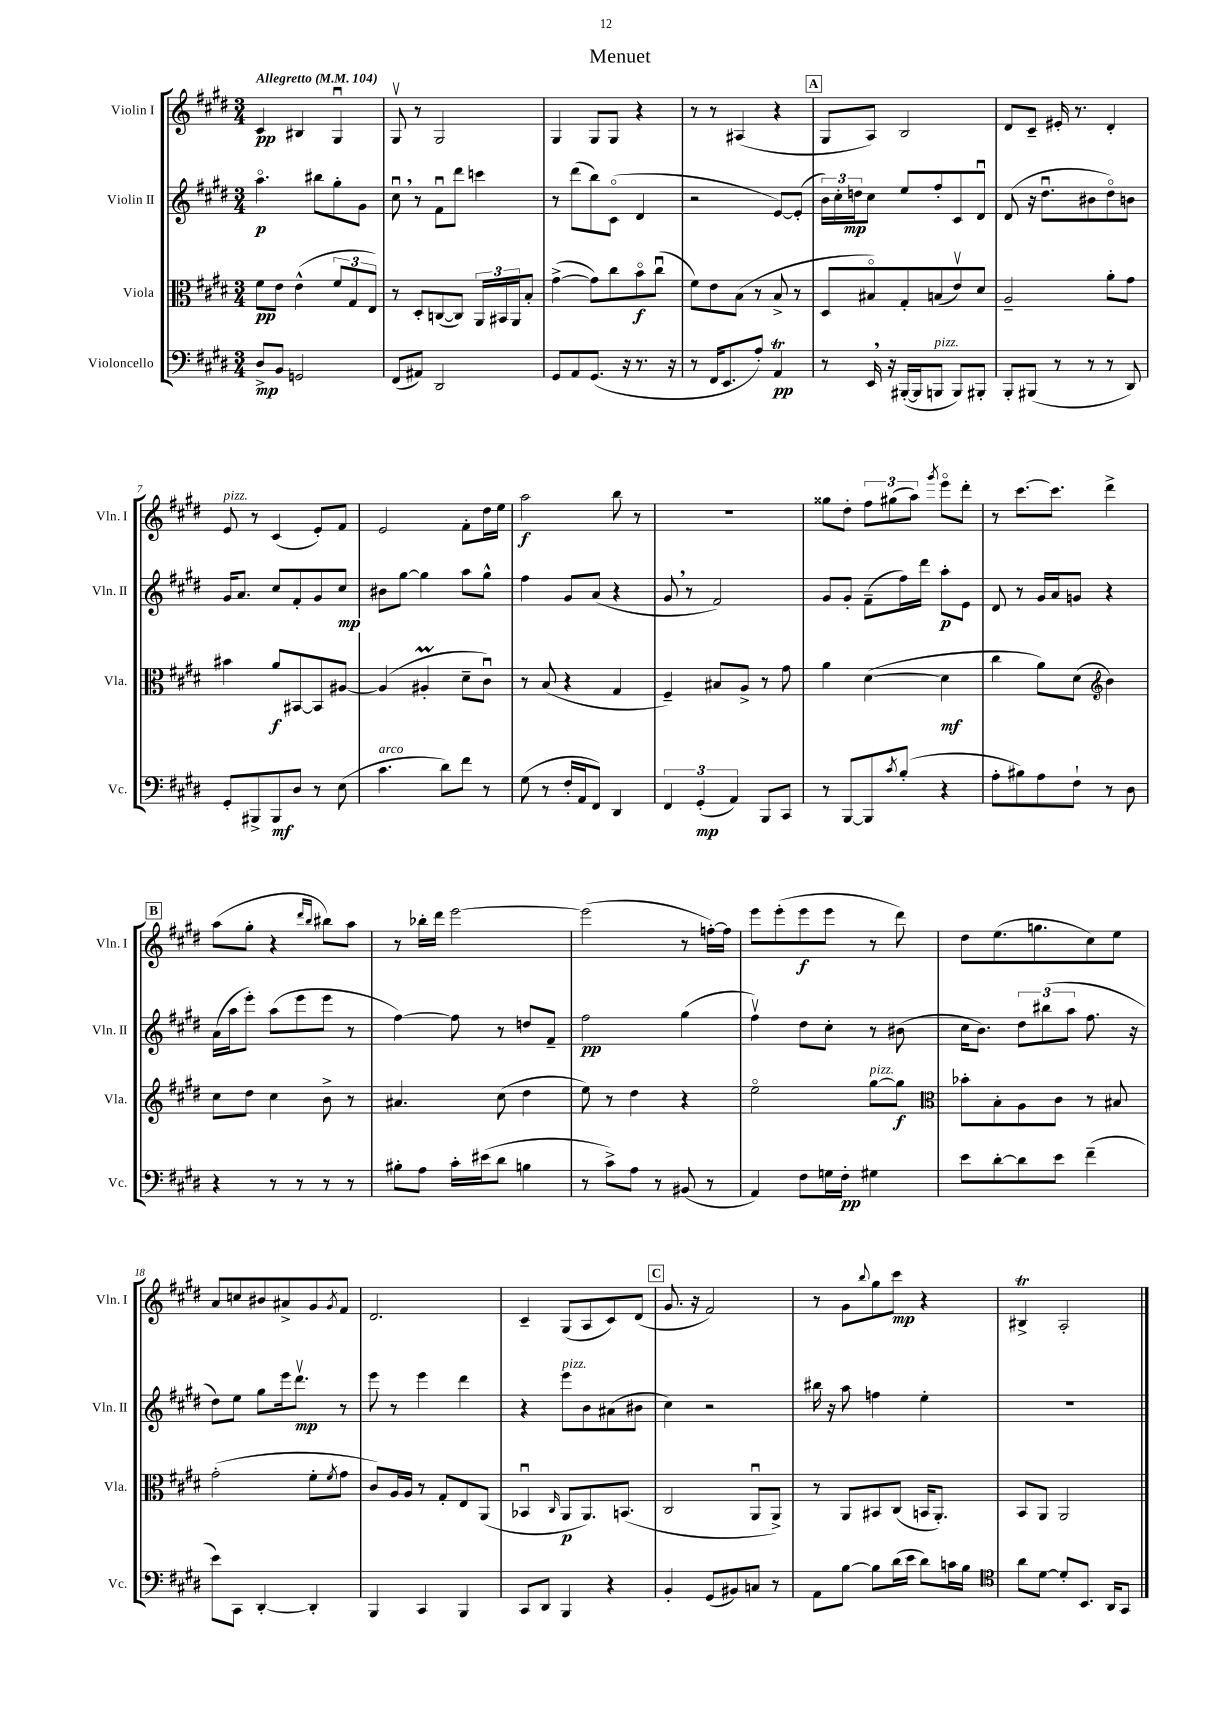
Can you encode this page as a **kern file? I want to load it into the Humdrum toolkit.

**kern	**dynam	**kern	**dynam	**kern	**dynam	**kern	**dynam
*part4	*part4	*part3	*part3	*part2	*part2	*part1	*part1
*staff4	*staff4	*staff3	*staff3	*staff2	*staff2	*staff1	*staff1
*I"Violoncello	*	*I"Viola	*	*I"Violin II	*	*I"Violin I	*
*I'Vc.	*	*I'Vla.	*	*I'Vln. II	*	*I'Vln. I	*
*clefF4	*	*clefC3	*	*clefG2	*	*clefG2	*
*k[f#c#g#d#]	*	*k[f#c#g#d#]	*	*k[f#c#g#d#]	*	*k[f#c#g#d#]	*
*M3/4	*	*M3/4	*	*M3/4	*	*M3/4	*
*MM104	*	*MM104	*	*MM104	*	*MM104	*
=1	=1	=1	=1	=1	=1	=1	=1
!	!	!	!	!	!	!LO:TX:a:B:t=Allegretto	!
8D#^/L	mp	8f#\L	pp	4.aa\	p	4c#/	pp
8BB/J	.	8e\J	.	.	.	.	.
2GGn/	.	(4e^^\	.	.	.	4B#X/	.
.	.	.	.	8bb#X\L	.	.	.
.	.	12f#/L	.	8gg#'\	.	4G#u/	.
.	.	12G#/	.	.	.	.	.
.	.	.	.	8g#\J	.	.	.
.	.	12E/J)	.	.	.	.	.
=2	=2	=2	=2	=2	=2	=2	=2
(8FF#/L	.	8r	.	8cc#u,\	.	8G#v/	.
8AA#X/J)	.	8D#'/L	.	8r	.	8r	.
2DD#/	.	([8Cn/	.	8f#u\L	.	2G#/	.
.	.	8C/J])	.	8ddd#\J	.	.	.
.	.	24AA/LL	.	4cccn\	.	.	.
.	.	24BB#X/	.	.	.	.	.
.	.	24AA/J	.	.	.	.	.
.	.	8B'/J	.	.	.	.	.
=3	=3	=3	=3	=3	=3	=3	=3
8GG#/L	.	([4g#^\	.	8r	.	4G#/	.
8AA/	.	.	.	(8ddd#\L	.	.	.
(8.GG#/J	.	8g#\L])	.	8bb\)	.	8G#/L	.
.	.	8cc#\	.	(8c#\J	.	8G#/J	.
16r	.	.	.	.	.	.	.
8.r	.	8b\	f	4d#/	.	4r	.
.	.	(8cc#u\J	.	.	.	.	.
16r	.	.	.	.	.	.	.
=4	=4	=4	=4	=4	=4	=4	=4
8r	.	8f#\L)	.	2r	.	8r	.
16FF#/KL	.	8e\	.	.	.	8r	.
8.EE/	.	.	.	.	.	.	.
.	.	(8B\J	.	.	.	(4A#X/	.
8A'/J)	.	8r	.	.	.	.	.
4AAT/	pp	8B^/	.	[8e/L)	.	4r	.
.	.	8r	.	(8e'/J]	.	.	.
!!LO:REH:place=s1:t=A
=5	=5	=5	=5	=5	=5	=5	=5
8r	.	8D#/L	.	24b\LL)	.	8G#/L	.
.	.	.	.	24cc#'\	.	.	.
.	.	.	.	24ddn\J	mp	.	.
16EE,/	.	8B#X/)	.	8cc#\J	.	8A/J)	.
16r	.	.	.	.	.	.	.
([16BBB#X'/LL	.	8G#'/	.	8ee/L	.	2B/	.
16BBB#/J]	.	.	.	.	.	.	.
!LO:TX:a:i:t=pizz.	!	!	!	!	!	!	!
8BBBn/J	.	(8Bn/	.	8ff#'/	.	.	.
8BBB/L)	.	8ev/)	.	8c#/	.	.	.
8BBB#X'/J	.	8d#/J	.	8d#u/J	.	.	.
=6	=6	=6	=6	=6	=6	=6	=6
8BBB'/L	.	2A~/	.	(8d#/	.	8d#/L	.
(8BBB#X/J	.	.	.	16r	.	8c#~/J	.
.	.	.	.	8.dd#u\L	.	.	.
8r	.	.	.	.	.	16e#X'/	.
.	.	.	.	.	.	8.r	.
8r	.	.	.	8b#X\	.	.	.
8r	.	8a'\L	.	8dd#\)	.	4d#'/	.
8DD#/)	.	8g#\J	.	8bn\J	.	.	.
!!LO:LB:g=z
=7	=7	=7	=7	=7	=7	=7	=7
!	!	!	!	!	!	!LO:TX:a:i:t=pizz.	!
8GG#'/L	.	4b#X\	.	16g#/KL	.	8e/	.
.	.	.	.	8.a/J	.	.	.
8BBB#X^/	.	.	.	.	.	8r	.
8BBB#/	mf	8a/L	f	8cc#/L	.	(4c#/	.
8D#/J	.	[8BB#X/	.	8f#'/	.	.	.
8r	.	8BB#/]	.	8g#/	.	8e'/L)	.
(8E\	.	[8A#X/J	.	8cc#/J	mp	8f#/J	.
=8	=8	=8	=8	=8	=8	=8	=8
!LO:TX:a:i:t=arco	!	!	!	!	!	!	!
4.c#\	.	(4A#/]	.	8b#X\L	.	2e/	.
.	.	.	.	[8gg#\J	.	.	.
.	.	4A#Xm'/	.	4gg#\]	.	.	.
8d#\L)	.	.	.	.	.	.	.
8f#\J	.	8d#~\L	.	8aa\L	.	8f#'\L	.
8r	.	8c#u\J)	.	8gg#^^\J	.	16dd#\L	.
.	.	.	.	.	.	16ee\JJ	.
=9	=9	=9	=9	=9	=9	=9	=9
(8G#\	.	8r	.	4ff#\	.	2aa\	f
8r	.	(8B/	.	.	.	.	.
16F#'/LL	.	4r	.	8g#/L	.	.	.
16AA/J	.	.	.	.	.	.	.
8FF#/J)	.	.	.	(8a/J	.	.	.
4DD#/	.	4G#/	.	4r	.	8bb\	.
.	.	.	.	.	.	8r	.
=10	=10	=10	=10	=10	=10	=10	=10
6FF#/	.	4F#~/)	.	8g#,/	.	2.r	.
.	.	.	.	8r	.	.	.
(6GG#'/	mp	.	.	.	.	.	.
.	.	8B#X/L	.	2f#/)	.	.	.
6AA/)	.	.	.	.	.	.	.
.	.	8A^/J	.	.	.	.	.
8BBB/L	.	8r	.	.	.	.	.
8CC#/J	.	8g#\	.	.	.	.	.
=11	=11	=11	=11	=11	=11	=11	=11
8r	.	4a\	.	8g#/L	.	8gg##X\L	.
[8BBB/L	.	.	.	8g#'/J	.	8dd#'\J	.
8BBB/]	.	([4d#\	.	(8f#~\L	.	12ff#\L	.
.	.	.	.	.	.	(12gg#X\	.
8qc#/	.	.	.	.	.	.	.
(8B'/J	.	.	.	16ff#\L)	.	.	.
.	.	.	.	.	.	12aa\J)	.
.	.	.	.	16ddd#\JJ	.	.	.
.	.	.	.	.	.	8qggg#/	.
4r	.	4d#\]	mf	8aa'\L	p	8eee\L	.
.	.	.	.	8e\J	.	8ddd#'\J	.
=12	=12	=12	=12	=12	=12	=12	=12
8A'\L	.	4cc#\	.	8d#/	.	8r	.
8B#X\)	.	.	.	8r	.	[8.ccc#\L	.
8A\	.	8a\L)	.	16g#/LL	.	.	.
.	.	.	.	16a/J	.	8.ccc#\J]	.
8F#`\J	.	(8d#\J	.	8gn/J	.	.	.
*	*	*clefG2	*	*	*	*	*
8r	.	4b\)	.	4r	.	4ddd#^\	.
8D#\	.	.	.	.	.	.	.
!!LO:LB:g=z
!!LO:REH:place=s1:t=B
=13	=13	=13	=13	=13	=13	=13	=13
4r	.	8cc#\L	.	(16a\LL	.	(8aa\L	.
.	.	.	.	16aa\J	.	.	.
.	.	8dd#\J	.	8eee'\J)	.	8gg#'\J	.
8r	.	4cc#\	.	(8aa\L	.	4r	.
8r	.	.	.	8eee\	.	.	.
.	.	.	.	.	.	16qqddd#/LL	.
.	.	.	.	.	.	16qqbb/JJ	.
8r	.	8b^\	.	8eee\J	.	8bb#X\L)	.
8r	.	8r	.	8r	.	8aa\J	.
=14	=14	=14	=14	=14	=14	=14	=14
8B#X'\L	.	4.a#X/	.	[4ff#\)	.	8r	.
8A\J	.	.	.	.	.	16bb-X'\LL	.
.	.	.	.	.	.	16ddd#\JJ	.
16c#'\LL	.	.	.	8ff#\]	.	[2eee\	.
(16e#X\J	.	.	.	.	.	.	.
8d#\J	.	(8cc#\	.	8r	.	.	.
4Bn\	.	4dd#\	.	8ddn/L	.	.	.
.	.	.	.	8f#~/J	.	.	.
=15	=15	=15	=15	=15	=15	=15	=15
8r	.	8ee\)	.	2ff#\	pp	(2eee\]	.
8c#^\L)	.	8r	.	.	.	.	.
8A\J	.	4dd#\	.	.	.	.	.
8r	.	.	.	.	.	.	.
(8BB#X/	.	4r	.	(4gg#\	.	8r	.
8r	.	.	.	.	.	[16ffn'\LL)	.
.	.	.	.	.	.	16ff\JJ]	.
=16	=16	=16	=16	=16	=16	=16	=16
4AA/)	.	2ee\	.	4ff#v\)	.	8eee\L	.
.	.	.	.	.	.	(8eee'\	.
8F#\L	.	.	.	8dd#\L	.	8eee\	f
16Gn\L	.	.	.	8cc#'\J	.	8eee\J	.
16F#'\JJ	pp	.	.	.	.	.	.
!	!	!LO:TX:a:i:t=pizz.	!	!	!	!	!
4G#X\	.	[8gg#\L	.	8r	.	8r	.
.	.	8gg#\J]	f	(8b#X\	.	8ddd#\)	.
=17	=17	=17	=17	=17	=17	=17	=17
*	*	*clefC3	*	*	*	*	*
8e\L	.	8b-X'\L	.	16cc#\KL	.	8dd#\L	.
.	.	.	.	8.b\J)	.	.	.
[8d#'\	.	8B'\	.	.	.	(8.ee\	.
8d#\]	.	8A\	.	12dd#\L	.	.	.
.	.	.	.	.	.	8.ggn\	.
.	.	.	.	(12bb#X\	.	.	.
8e\J	.	8c#\J	.	.	.	.	.
.	.	.	.	12aa\J	.	.	.
(4f#~\	.	8r	.	8.ff#\	.	8cc#\)	.
.	.	8B#X/	.	.	.	8ee\J	.
.	.	.	.	16r	.	.	.
!!LO:LB:g=z
=18	=18	=18	=18	=18	=18	=18	=18
8e\L)	.	(2g#'\	.	8dd#\L)	.	8a/L	.
8CC#\J	.	.	.	8ee\J	.	8ccn/	.
[4DD#'/	.	.	.	8gg#\L	.	8b#X/	.
.	.	.	.	16eee\k	.	8a#X^/	.
.	.	.	.	8.ddd#v\J	mp	.	.
4DD#'/]	.	8f#'\L	.	.	.	8g#/	.
.	.	8qf#/	.	.	.	8qg#/	.
.	.	8g#\J	.	8r	.	8f#/J	.
=19	=19	=19	=19	=19	=19	=19	=19
4BBB/	.	8c#/L)	.	8eee\	.	2.d#/	.
.	.	16A/L	.	8r	.	.	.
.	.	16A/JJ	.	.	.	.	.
4CC#/	.	8r	.	4eee\	.	.	.
.	.	8G#'/L	.	.	.	.	.
4BBB/	.	8E/	.	4ddd#\	.	.	.
.	.	(8AA/J	.	.	.	.	.
=20	=20	=20	=20	=20	=20	=20	=20
8CC#/L	.	4BB-Xu/	.	4r	.	4c#~/	.
8DD#/J	.	.	.	.	.	.	.
.	.	16qqC#/	.	.	.	.	.
!	!	!	!	!LO:TX:a:i:t=pizz.	!	!	!
4BBB/	.	8AA/L	p	8eee\L	.	(8G#/L	.
.	.	8.AA/)	.	8b\	.	8A/	.
4r	.	.	.	(8a#X\	.	8c#/)	.
.	.	(8.BBn/J	.	.	.	.	.
.	.	.	.	8b#X\J	.	(8d#/J	.
!!LO:REH:place=s1:t=C
=21	=21	=21	=21	=21	=21	=21	=21
4BB'/	.	2C#/	.	4cc#\)	.	8.g#/	.
.	.	.	.	.	.	16r	.
(8GG#/L	.	.	.	2r	.	2f#/)	.
8BB#X/)	.	.	.	.	.	.	.
8Cn/J	.	8AAu/L	.	.	.	.	.
8r	.	8AA^/J)	.	.	.	.	.
=22	=22	=22	=22	=22	=22	=22	=22
8AA\L	.	8r	.	16bb#X\	.	8r	.
.	.	.	.	16r	.	.	.
[8B\J	.	8AA/L	.	8aa\	.	8g#\L	.
.	.	.	.	.	.	8qqbb/	.
8B\L]	.	8BB#X/	.	4ffn\	.	8gg#\	.
(16d#\L	.	(8C#/J	.	.	.	8ccc#\J	mp
16e\JJ	.	.	.	.	.	.	.
8d#\L)	.	16BBn/KL	.	4ee'\	.	4r	.
.	.	8.AA'/J)	.	.	.	.	.
16cn\L	.	.	.	.	.	.	.
16B\JJ	.	.	.	.	.	.	.
=23	=23	=23	=23	=23	=23	=23	=23
*clefC4	*	*	*	*	*	*	*
8a\L	.	8BB/L	.	2.r	.	4B#Xt^/	.
[8d#\J	.	8AA/J	.	.	.	.	.
8d#'/L]	.	2AA/	.	.	.	2A'/	.
8.BB/J	.	.	.	.	.	.	.
16AA/KL	.	.	.	.	.	.	.
8GG#/J	.	.	.	.	.	.	.
==	==	==	==	==	==	==	==
*-	*-	*-	*-	*-	*-	*-	*-
